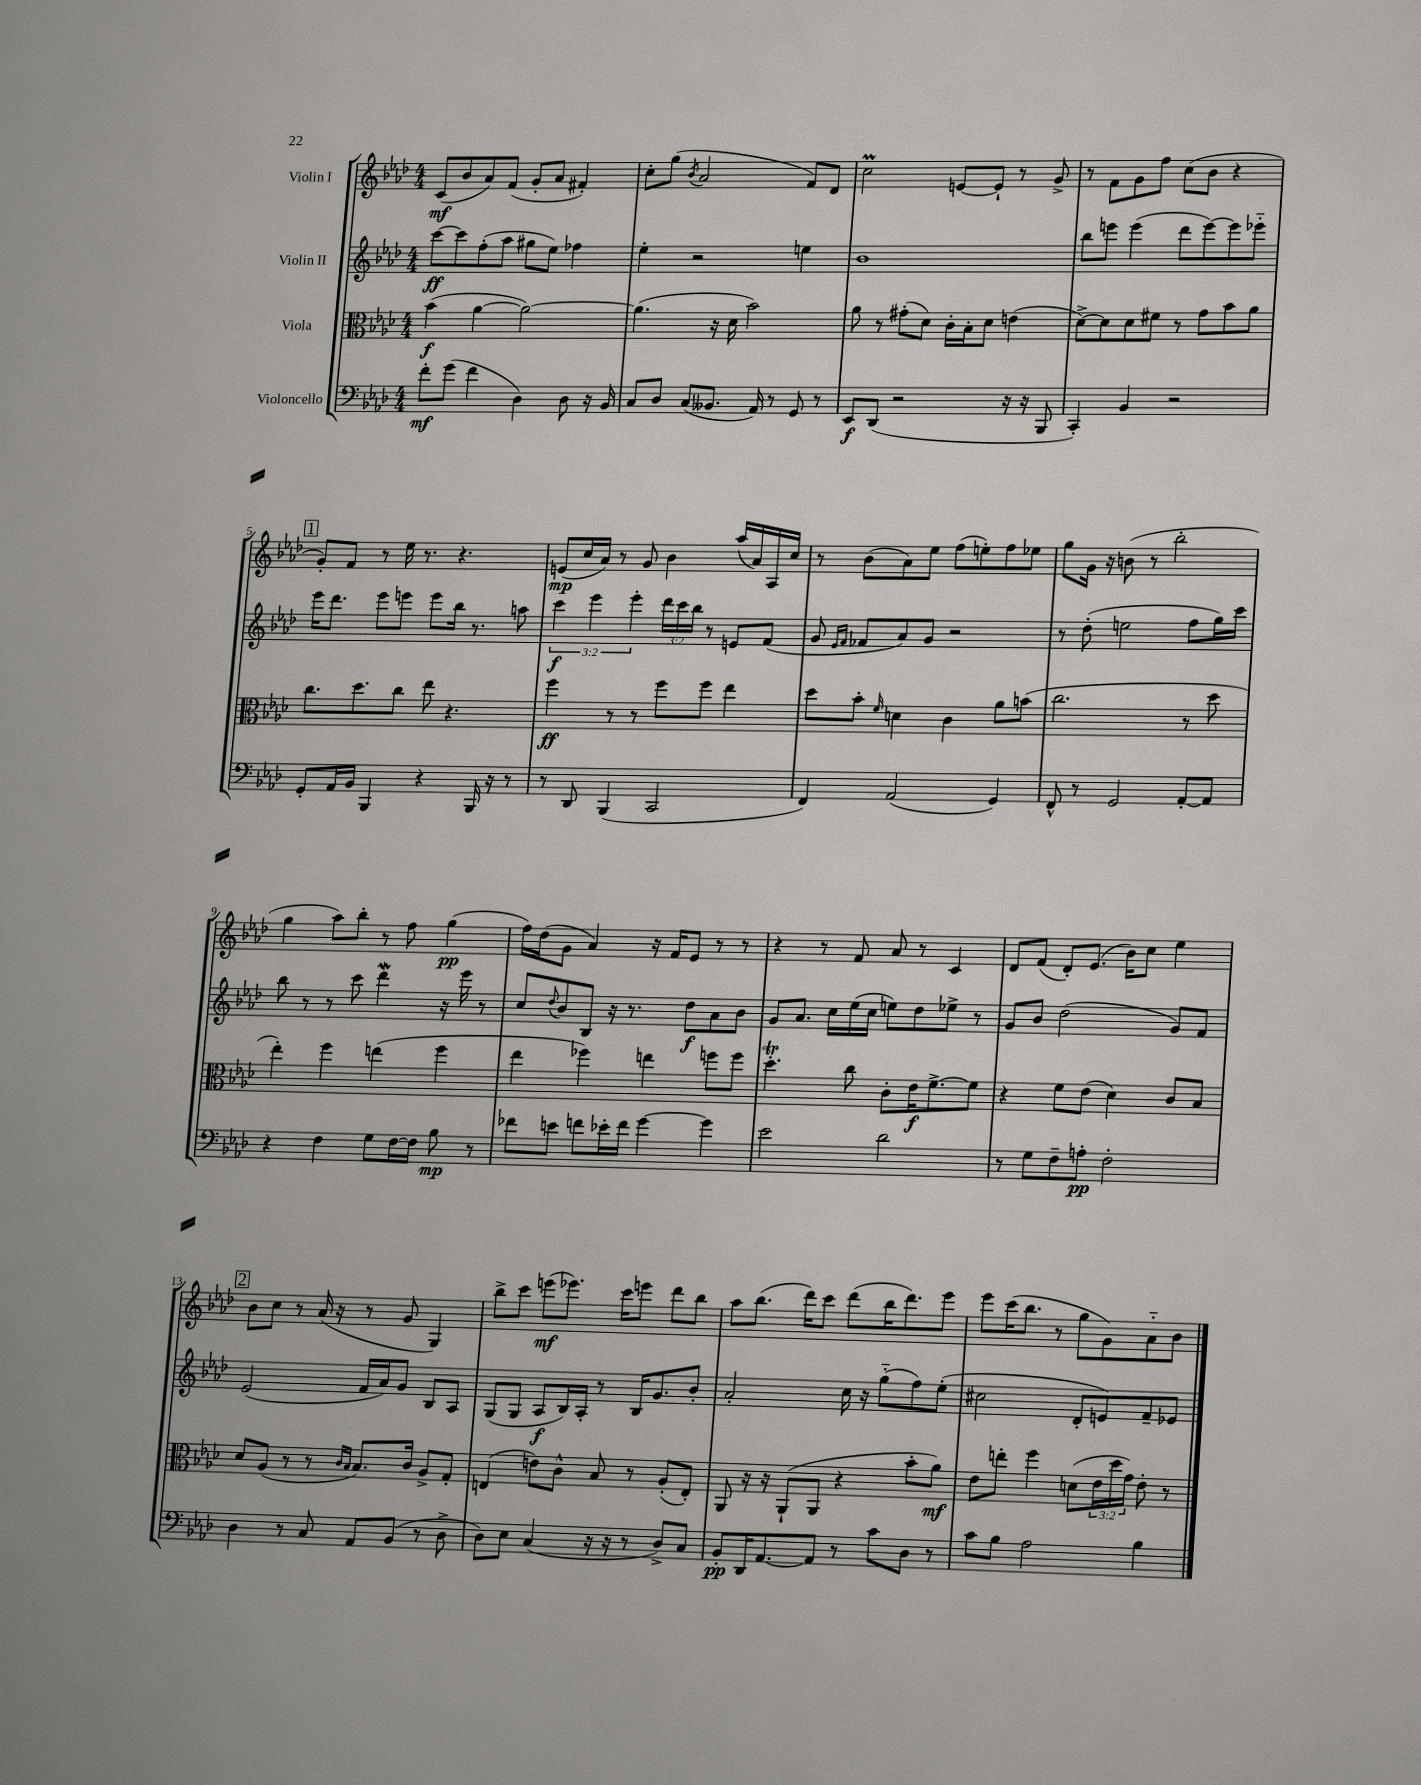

**kern	**kern	**kern	**kern
*staff4	*staff3	*staff2	*staff1
*clefF4	*clefC3	*clefG2	*clefG2
*k[b-e-a-d-]	*k[b-e-a-d-]	*k[b-e-a-d-]	*k[b-e-a-d-]
*M4/4	*M4/4	*M4/4	*M4/4
8f'	(4b-	[8ccc	(8c
(8g	.	8ccc]	8b-
4f	[4a-	(8ff'	8a-)
.	.	8aa-	(8f
4D-)	2a-_)	8gg#	8g'
.	.	8ee-)	8a-
8D-	.	4ff-	4f#')
16r	.	.	.
16BB-	.	.	.
=	=	=	=
8C	(4.a-]	4ee-'	8cc'
8D-	.	.	(8gg
.	.	.	8qb-
(8C	.	2r	2a-
8.BB--	16r	.	.
.	16d-	.	.
.	2b-)	.	.
16AA-)	.	.	.
8r	.	.	.
8GG	.	4ee	8f)
8r	.	.	8d-
=	=	=	=
8EE-	8a-	1b-	2cc
(8DD-	8r	.	.
2r	(8g#'	.	.
.	8d-)	.	.
.	16c'	.	[8e
.	16B-'	.	.
.	8d-	.	8e`]
16r	(4e	.	8r
16r	.	.	.
8BBB-	.	.	8g^
=	=	=	=
4CC')	[8d-^)	8bb-	8r
.	8d-]	8eee	8f
4BB-	8d-	(4eee	8g
.	8f#	.	8ff
2r	8r	8ddd-	(8cc
.	8g	[8eee)	8b-
.	8b-	8eee]	4r
.	8a-	8eee-'~	.
=	=	=	=
8GG'	8.cc	16eee-	8g')
.	.	8.ddd-	.
16AA-	.	.	8f
16BB-	8.dd-	.	.
4BBB-	.	8eee-	8r
.	8cc	8eee	16ee-
.	.	.	8.r
4r	8ee-	8eee	.
.	4.r	16bb-	4.r
.	.	8.r	.
16BBB-	.	.	.
16r	.	.	.
8r	.	8aa	.
=	=	=	=
8r	4ff	6ccc	(8e
8DD-	.	.	16cc
.	.	6eee-	.
.	.	.	16a-)
(4BBB-	8r	.	8r
.	.	6eee-'	.
.	8r	.	8g
2CC	8ff	24ddd-	4b-
.	.	24ccc	.
.	.	24bb-	.
.	8ff	8r	.
.	4ee-	8e	(16aa-
.	.	.	16a-)
.	.	(8f	16A-
.	.	.	16cc
=	=	=	=
4FF)	8dd-	8g	8r
.	.	16qqe-	.
.	.	16qqf	.
.	8b-'	8f-	(8b-
.	16qqf	.	.
(2AA-	4d	8a-)	8a-)
.	.	8g	8ee-
.	4c	2r	(8ff
.	.	.	8ee')
4GG)	8a-	.	8ff
.	(8b	.	8ee-
=	=	=	=
8FF^^	2.cc	8r	8gg
8r	.	(8dd-'	16g
.	.	.	16r
2GG	.	2ee	(8b
.	.	.	8r
.	.	.	2bb-'
[8AA-'	8r	8ff	.
8AA-]	8dd-	16gg)	.
.	.	16ccc	.
=	=	=	=
4r	4ee-')	8bb-	4gg
.	.	8r	.
4F	4ff	8r	8aa-)
.	.	8ccc	8bb-'
8G	(4ee	4ddd-	8r
[16F	.	.	8ff
16F]	.	.	.
8B-	4ff	16r	(4gg
.	.	16eee-	.
8r	.	8r	.
=	=	=	=
8f-	4ee-	8cc	16ff)
.	.	.	(16dd-
.	.	8qqdd-	.
8e	.	8b-	8g
8f	4ff-)	8B-	4a-)
16e-'	.	16r	.
16f	.	8.r	.
[4g	4ee	.	16r
.	.	.	16f
.	.	8dd-	8e-
4g]	8ff	8a-	8r
.	8ff	8b-	8r
=	=	=	=
2e-	4.dd-'	8g	4r
.	.	8.a-	.
.	.	.	8r
.	.	16cc	.
.	8cc	(16ee-	8f
.	.	16cc	.
2d-	8c'	8ee)	8a-
.	16e-	8dd-	8r
.	[8.f^	.	.
.	.	8ee-^	4c
.	8f]	8r	.
=	=	=	=
8r	4r	8g	8d-
8G	.	8b-	(8f
8F~	8f	(2dd-	8d-')
8A'	(8e-	.	(8.e-
2F'	4d-)	.	.
.	.	.	16b-)
.	.	.	8cc
.	8c	8g)	4ee-
.	8B-	8f	.
=	=	=	=
4D-	8d-	(2e-	8b-
.	(8A-	.	8cc
8r	8r	.	8r
8C	8r	.	(16a-
.	.	.	16r
.	16qqc	.	.
.	16qqB-	.	.
8AA-	8.B-)	16f	8r
.	.	16a-)	.
(8BB-	.	8g	8g
.	16c	.	.
8r	8A-^	8B-	4G)
8D-^	8G'	8A-	.
=	=	=	=
8D-)	(4E	(8G	8bb-^
8E-	.	8G	8ccc
(4C	8e)	8A-	(8eee
.	8c^^	16B-)	8.eee-)
.	.	16A-'	.
16r	8B-	8r	.
16r	.	.	16ccc
8r	8r	16B-	8eee
.	.	8.g	.
8D-^)	(8A-'	.	8ddd-
8C	8E')	8b-'	8bb-
=	=	=	=
8BB-'	8AA-	2a-'	8aa-
16DD-	16r	.	(8.bb-
[8.AA-	16r	.	.
.	(8AA-`	.	.
.	.	.	16ddd-)
8AA-]	8AA-	.	8ccc
8r	4r	16cc	(8ddd-
.	.	16r	.
8c	.	(8gg'~	16bb-
.	.	.	8.ddd-)
8D-	8b-'	8ff)	.
8r	8a-)	(8ee-'	8eee-
=	=	=	=
8c	8e-	2cc#	8eee-
8B-	8ee'	.	(16ccc
.	.	.	8.bb-
2A-	4ff	.	.
.	.	.	8r
.	(8d	8d-'	8gg
.	24e-	8e)	8g)
.	24dd-	.	.
.	24g)	.	.
4B-	8e-'	8f~	8a-'~
.	8r	8e-	8b-
==	==	==	==
*-	*-	*-	*-
